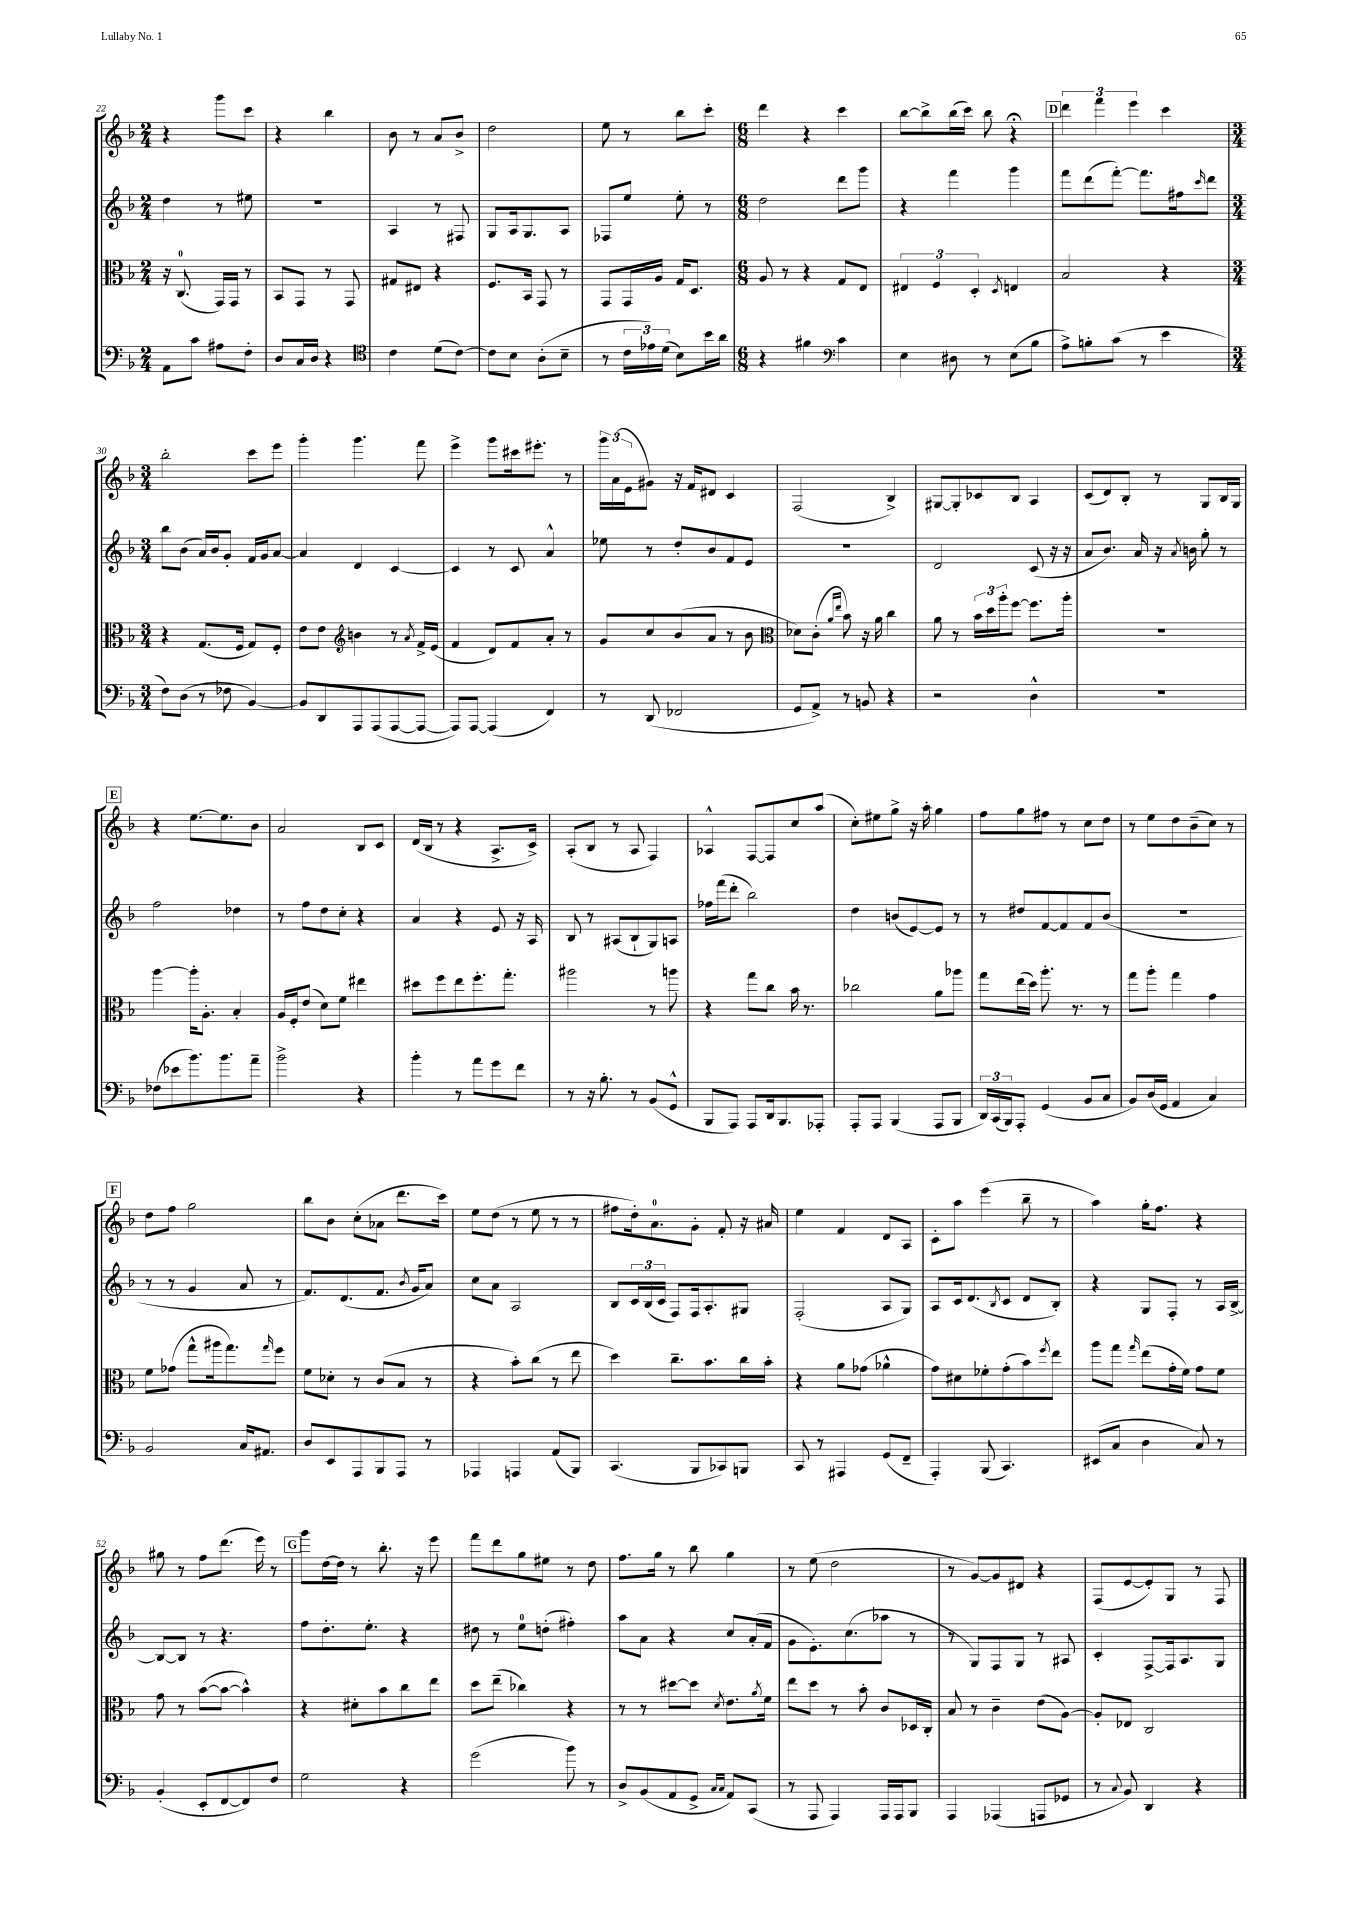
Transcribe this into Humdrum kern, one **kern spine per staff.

**kern	**kern	**kern	**kern
*part4	*part3	*part2	*part1
*staff4	*staff3	*staff2	*staff1
*clefF4	*clefC3	*clefG2	*clefG2
*k[b-]	*k[b-]	*k[b-]	*k[b-]
*M2/4	*M2/4	*M2/4	*M2/4
=22	=22	=22	=22
8AA\L	16r	4dd\	4r
.	(8.C/	.	.
8c\J	.	.	.
8A#X\L	16GG/LL)	8r	8ggg\L
.	16GG/JJ	.	.
8F'\J	8r	8ee#X\	8ccc\J
=23	=23	=23	=23
8D/L	8BB-/L	2r	4r
16C/L	8GG/J	.	.
16D/JJ	.	.	.
4r	8r	.	4bb-\
.	8GG/	.	.
=24	=24	=24	=24
*clefC4	*	*	*
4c\	8G#X/L	4A/	8b-\
.	8E#X/J	.	8r
(8d\L	4r	8r	8a/L
[8c\J)	.	8F#X/	8b-^/J
=25	=25	=25	=25
8c\L]	8.F/L	8G/L	2dd\
8B-\J	.	16A/k	.
.	16BB-/Jk	8.G/	.
(8A'\L	8GG/	.	.
8B-~\J	8r	8A/J	.
=26	=26	=26	=26
8r	8GG/L	8F-X/L	8ee\
24c\LL	16GG/L	8ee/J	8r
24e-X\)	.	.	.
.	16A/JJ	.	.
(24d\JJ	.	.	.
8B-\L)	16G/KL	8ee'\	8bb-\L
.	8.D/J	.	.
16b-\L	.	8r	8ccc'\J
16a\JJ	.	.	.
=27	=27	=27	=27
*M6/8	*M6/8	*M6/8	*M6/8
4r	8A/	2dd\	4ddd\
.	8r	.	.
4f#X\	4r	.	4r
*clefF4	*	*	*
4c\	8G/L	8ddd\L	4ccc\
.	8E/J	8ggg\J	.
=28	=28	=28	=28
4E\	6E#X/	4r	[8bb-\L
.	.	.	8bb-^\]
.	6F/	.	.
8D#X\	.	4fff\	(16bb-\L
.	.	.	16ccc\JJ)
.	6D'/	.	.
8r	.	.	8bb-\
.	8qD/	.	.
(8E\L	4En/	4ggg\	4r;<
8B-\J	.	.	.
!!LO:REH:place=s1:t=D
=29	=29	=29	=29
8A^\L)	2B-/	8fff\L	6ddd\
8Bn'\	.	(8ddd\	.
.	.	.	6fff\
(8c\J	.	[8fff'\J)	.
.	.	.	6eee\
8r	.	8.fff\L]	.
4e\	4r	.	4ccc\
.	.	16ff#X\k	.
.	.	16qqccc/	.
.	.	8ddd\J	.
!!LO:LB:g=z
=30	=30	=30	=30
*M3/4	*M3/4	*M3/4	*M3/4
8F\L)	4r	8bb-\L	2bb-'\
(8D\J	.	(8b-\J	.
8r	(8.G/L	16a/LL)	.
.	.	16b-/J	.
8F-X\	.	8g'/J	.
.	16F/Jk	.	.
[4BB-/)	8G/L)	16f/LL	8ccc\L
.	.	16g/J	.
.	8F'/J	[8a/J	8eee\J
=31	=31	=31	=31
8BB-/L]	8e\L	4a/]	4ggg'\
8DD/	8e\J	.	.
*	*clefG2	*	*
8AAA/	4bn\	4d/	4.ggg\
(8AAA/	.	.	.
[8AAA/	8r	[4c/	.
.	8qa/	.	.
8AAA/J_	16f^/LL	.	8fff\
.	(16e/JJ	.	.
=32	=32	=32	=32
8AAA/L])	4f/	4c/]	4eee^\
[8AAA/J	.	.	.
(4AAA/]	8d/L)	8r	8ggg\L
.	8f/	8c/	16ccc#X\k
.	.	.	8.eee#X'\J
4FF/)	8a'/J	4a^^/	.
.	8r	.	8r
=33	=33	=33	=33
8r	8g/L	8ee-X\	24ggg\LL
.	.	.	(24a\
.	.	.	24e\J
(8DD/	8cc/	8r	8g#X\J)
2FF-X/	(8b-/	8dd'/L	16r
.	.	.	16f/KL
.	8a/J	8b-/	8d#X/J
.	8r	8f/	4c/
.	8b-\	8e/J	.
=34	=34	=34	=34
*	*clefC3	*	*
8GG/L	8d-X\L)	2.r	(2F/
8AA^/J)	(8c'\J	.	.
.	16qqa/LL	.	.
.	16qqee/JJ	.	.
8r	8b-\)	.	.
8BBn/	16r	.	.
.	16a\	.	.
4r	4cc\	.	4B-^/)
=35	=35	=35	=35
2r	8a\	2d/	[8G#X/L
.	8r	.	8G#'/]
.	24b-\LL	.	8c-X/
.	24dd\	.	.
.	24aa'\J	.	.
.	[8ff\J	.	8B-/J
4D^^\	8.ff\L]	(8c/	4A/
.	.	16r	.
.	16aa'\Jk	16r	.
=36	=36	=36	=36
2.r	2.r	8a/L	(8c/L
.	.	8.b-/J)	8d/)
.	.	.	8B-'/J
.	.	16a/	.
.	.	16r	8r
.	.	8qa/	.
.	.	16bn\	.
.	.	8gg'\	8G/L
.	.	8r	16B-/L
.	.	.	16G/JJ
!!LO:LB:g=z
!!LO:REH:place=s1:t=E
=37	=37	=37	=37
(8F-X\L	[4aa\	2ff\	4r
8e-X\	.	.	.
8.b-\)	16aa'\KL]	.	[8.ee\L
.	8.A'\J	.	.
8.b-\	.	.	8.ee\]
.	4B-'/	4dd-X\	.
8a~\J	.	.	8b-\J
=38	=38	=38	=38
2b-^\	16A/LL	8r	2a/
.	16F'/J	.	.
.	(8e/J	8ff\L	.
.	8d\L)	8dd\	.
.	8f\J	8cc'\J	.
4r	4ee#X\	4r	8B-/L
.	.	.	8c/J
=39	=39	=39	=39
4b-'\	8dd#X\L	4a/	(16d/LL
.	.	.	16B-/JJ
.	8ff\	.	8r
8r	8ee\	4r	4r
8a\L	8.ff'\	.	.
8g\	.	8e/	8.A^/L
.	8.gg'\J	.	.
8f\J	.	16r	.
.	.	16A/	16c^/Jk)
=40	=40	=40	=40
8r	2aa#X\	8B-/	(8A'/L
16r	.	8r	8B-/J
8.B-'\	.	.	.
.	.	(8A#X/L	8r
8r	.	8B-`/	8A/
(8BB-/L	8r	8G/)	4F/)
8GG^^/J	8aan\	8An/J	.
=41	=41	=41	=41
8BBB-/L	4r	16ff-X\LL	4A-X^^/
.	.	(16fff\J	.
8AAA/J)	.	8ddd'\J	.
8AAA/L	8gg\L	2bb-\)	[8F/L
16DD/k	8cc\J	.	8F/]
8.BBB-/	.	.	.
.	16b-\	.	8cc/
.	8.r	.	.
8AAA-X'/J	.	.	(8aa/J
=42	=42	=42	=42
8AAA'/L	2cc-X\	4dd\	8cc'\L)
8AAA/J	.	.	8ee#X\
(4BBB-/	.	(8bn/L	8gg^\J
.	.	[8e/)	16r
.	.	.	16aa'\
8AAA/L	8a\L	8e/J]	4gg\
8BBB-/J	8aa-X\J	8r	.
=43	=43	=43	=43
24DD/LL)	8gg\L	8r	8ff\L
(24CC/	.	.	.
24BBB-/J)	.	.	.
8AAA'/J	(16ee\L	8dd#X/L	8gg\
.	16dd\JJ)	.	.
(4GG/	8.aa'\	[8f/	8ff#X\J
.	.	8f/]	8r
.	8.r	.	.
8BB-/L	.	8f/	8cc\L
8C/J	8r	(8b-/J	8dd\J
=44	=44	=44	=44
8BB-/L)	8gg\L	2.r	8r
(16D/L	8aa'\J	.	8ee\L
16GG/JJ	.	.	.
4AA/	4gg\	.	8dd\
.	.	.	(8b-~\
4C/)	4g\	.	8cc\J)
.	.	.	8r
!!LO:LB:g=z
!!LO:REH:place=s1:t=F
=45	=45	=45	=45
2BB-/	8f\L	8r	8dd\L
.	(8g-X\J	8r	8ff\J
.	8gg^^\L	4g/	2gg\
.	16aa#X\k	.	.
.	8.gg\)	.	.
16C/KL	.	8a/	.
8.AA#X/J	.	.	.
.	16qqgg/	.	.
.	8ff\J	8r	.
=46	=46	=46	=46
8D/L	8f\L	8.f/L)	8bb-\L
8EE/	8d-X'\J	.	8b-\J
.	.	(8.d/	.
8AAA/	8r	.	(8cc'\L
8BBB-/	(8c/L	8.f/J	8a-X\J
8AAA/J	8B-/J	.	8.ddd\L
.	.	8qb-/	.
.	.	16g/KL	.
8r	8r	8a/J)	.
.	.	.	16ccc\Jk)
=47	=47	=47	=47
4AAA-X/	4r	8cc\L	8ee\L
.	.	8a\J	(8dd\J
4AAAn/	8b-'\L)	2A/	8r
.	(8cc\J	.	8ee\
(8AA/L	8r	.	8r
8BBB-/J)	8ee\	.	8r
=48	=48	=48	=48
(4.CC/	4dd\)	8B-/L	8ff#X\L
.	.	24c/L	16dd'\k)
.	.	(24B-/	.
.	.	.	8.a\
.	.	24c/JJ	.
.	8.cc~\L	8F/L)	.
8BBB-/L	.	16F/k	8g'\J
.	8.b-\	8.A'/	.
8CC-X/)	.	.	8f'/
8BBBn/J	16cc\L	8G#X/J	16r
.	16b-'\JJ	.	16a#X/
=49	=49	=49	=49
8CC/	4r	(2F'/	4ee\
8r	.	.	.
4AAA#X/	8a\L	.	4f/
.	(8g-X\J	.	.
(8GG/L	4a-X^^\	8A/L	8d/L
8FF~/J	.	8G/J)	8A/J
=50	=50	=50	=50
4AAA'/)	8g\L)	8A/L	8c'\L
.	8d#X\	16c/k	8aa\J
.	.	(8.d/	.
(8BBB-/	8f-X'\	.	(4eee\
.	.	8qB-/	.
4.CC/)	(8g'\	8c/J	.
.	8b-\)	8d/L	8bb-~\
.	8qff/	.	.
.	8ee\J	8B-'/J)	8r
=51	=51	=51	=51
(8EE#X/L	8aa\L	4r	4aa\)
8C/J	8gg\J	.	.
.	16qqgg/	.	.
4D\	(8ee\L	8G/L	16gg'\KL
.	.	.	8.ff\J
.	16g'\L	8F'/J	.
.	16f\JJ)	.	.
8C/)	8g\L	8r	4r
8r	8f\J	16A/LL	.
.	.	[16B-^/JJ	.
!!LO:LB:g=z
=52	=52	=52	=52
(4BB-'/	8g\	8B-/L_	8gg#X\
.	8r	8B-/J]	8r
8EE'/L	([8b-\L	8r	8ff\L
[8FF/	8b-\J_	4.r	(8.ddd\J
8FF/])	4b-^^\])	.	.
.	.	.	16eee\)
8F/J	.	.	8r
!!LO:REH:place=s1:t=G
=53	=53	=53	=53
2G\	4r	8ff\L	8ggg\L
.	.	8.dd'\	[16dd\L
.	.	.	16dd\JJ]
.	8d#X'\L	.	8r
.	.	8.ee'\J	.
.	8b-\	.	8.bb-'\
4r	8cc\	4r	.
.	.	.	16r
.	8ee\J	.	8eee\
=54	=54	=54	=54
(2g\	8dd\L	8dd#X\	8fff\L
.	(8ee~\J	8r	8ddd\
.	4cc-X\)	8ee\L	8gg\
.	.	(8ddn'\J	8ee#X\J
8b-\)	4r	4ff#X'\)	8r
8r	.	.	8dd\
=55	=55	=55	=55
8D^/L	8r	8aa\L	8.ff\L
(8BB-/	8r	8a\J	.
.	.	.	16gg\Jk
8AA/	[8dd#X\L	4r	8r
8GG^/J	8dd#\J]	.	8bb-\
16qqC/LL	.	.	.
16qqC/JJ	8qd/	.	.
8AA/L)	8.e\L	8cc/L	4gg\
(8CC/J	.	(16a'/L	.
.	8qa/	.	.
.	16f\Jk	16f/JJ	.
=56	=56	=56	=56
8r	8ee\L	8g\L	8r
8AAA/	8dd\J	8.e'\)	(8ee\
4AAA/)	8r	.	2dd\
.	.	(8.cc\	.
.	8b-'\	.	.
16AAA/LL	8c/L	8aa-X\J	.
16AAA/J	.	.	.
8BBB-/J	16D-X/L	8r	.
.	16C'/JJ	.	.
=57	=57	=57	=57
4AAA/	8B-/	8r	8r
.	8r	8G/L)	[8g/L)
(4AAA-X/	4c~\	8F/	8g/]
.	.	8G/J	8d#X/J
8AAAn/L	(8e\L	8r	4r
8GG-X/J	[8A\J)	8A#X/	.
=58	=58	=58	=58
8r	8A'/L]	4c'/	(8F/L
8qqC/	.	.	.
8BB-/)	8E-X/J	.	[8e/
4DD/	2C/	[8F^/L	8e'/])
.	.	16F/k]	8G/J
.	.	8.A/	.
4r	.	.	8r
.	.	8G/J	8F/
==	==	==	==
*-	*-	*-	*-
